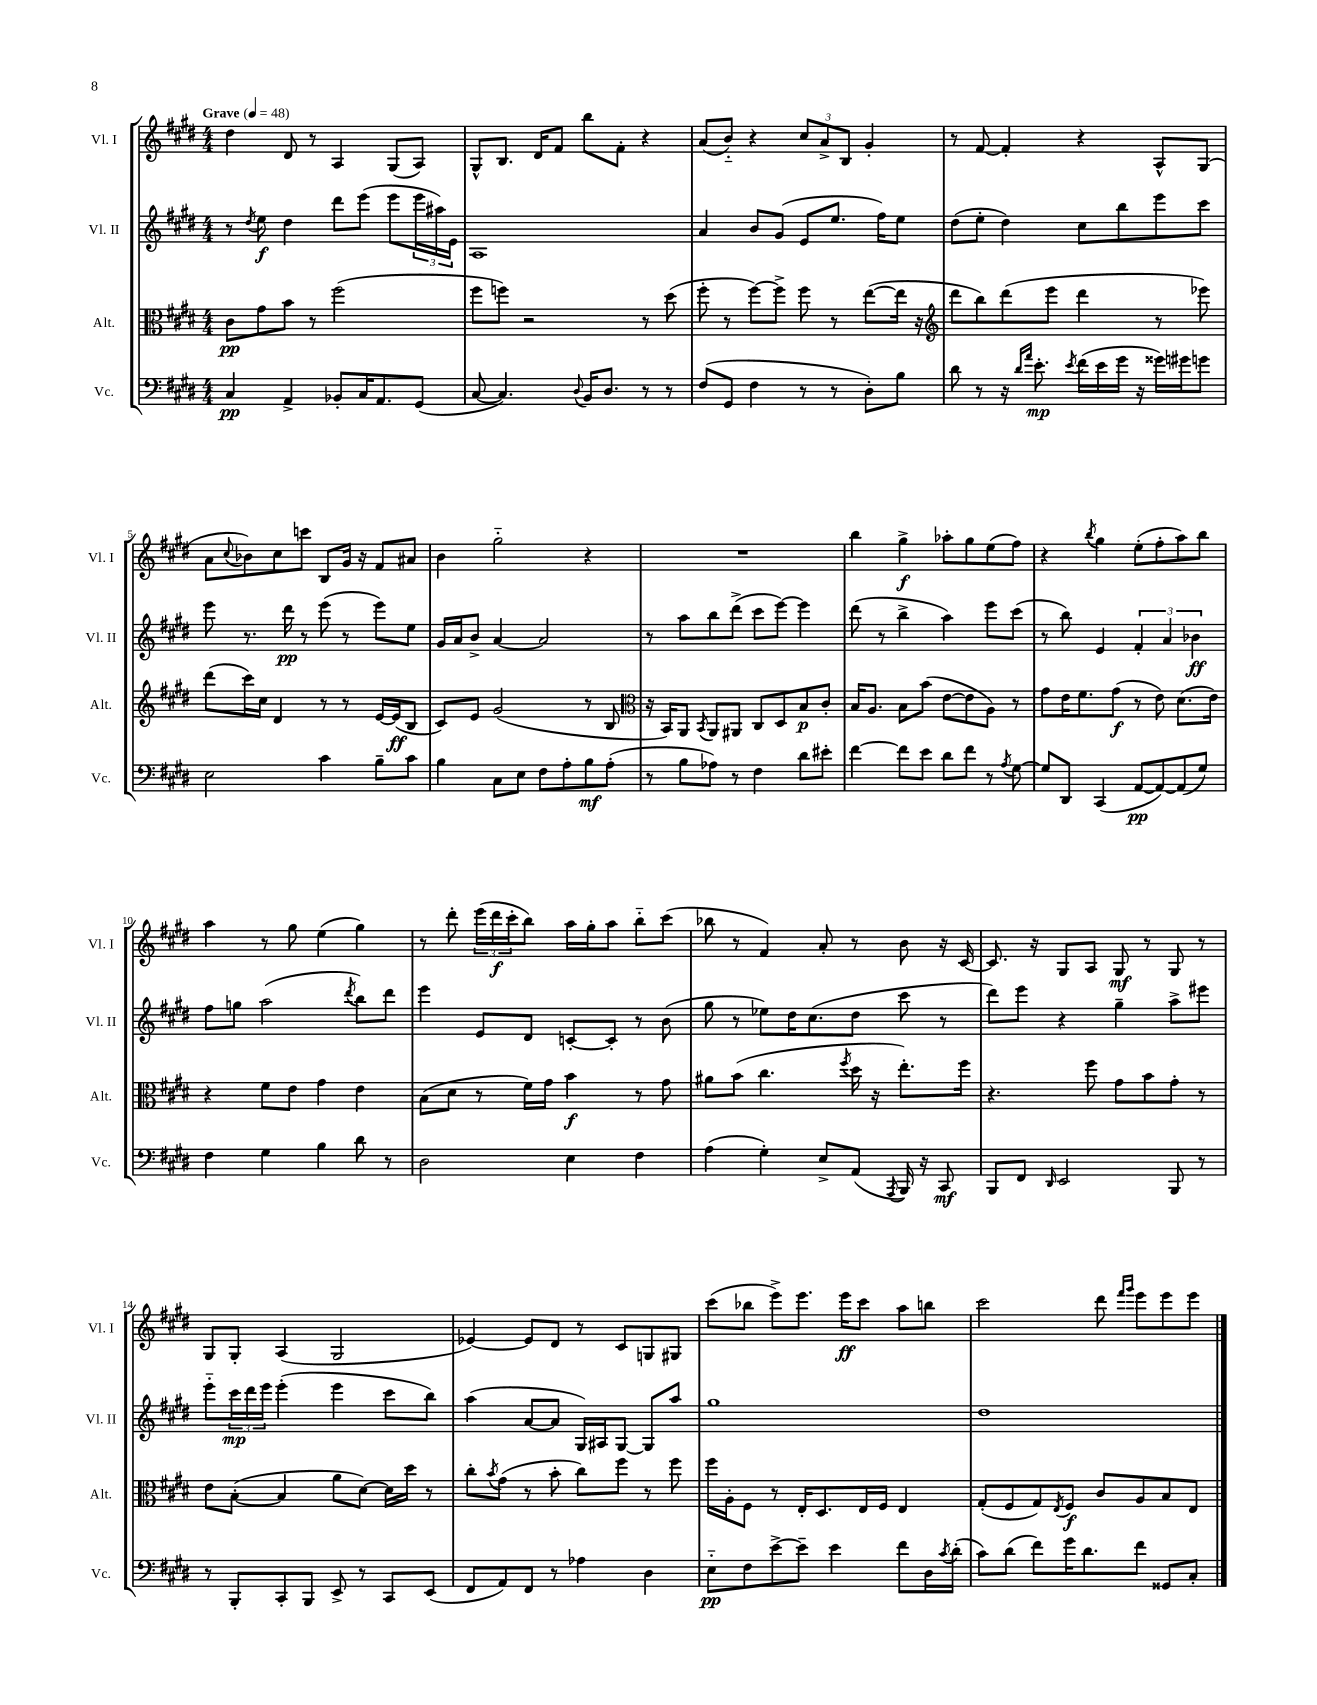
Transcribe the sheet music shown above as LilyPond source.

<<
\new StaffGroup <<
\new Staff = "s0" \with { instrumentName = "Vl. I" shortInstrumentName = "Vl. I" } {
    \clef treble \key e \major \numericTimeSignature \time 4/4 \tempo "Grave" 4 = 48
    dis''4 dis'8 r8 a4 gis8( a8) |
    gis8-^ b8. dis'16 fis'8 b''8 fis'8-. r4 |
    a'8( b'8-_) r4 \tuplet 3/2 { cis''8 a'8-> b8 } gis'4-. |
    r8 fis'8~ fis'4-. r4 a8-^ gis8( |
    a'8 \appoggiatura { cis''8 } bes'8) cis''8 c'''8 b8 gis'16 r16 fis'8 ais'8 |
    b'4 gis''2-_ r4 |
    R1 |
    b''4 gis''4->\f aes''8-. gis''8 e''8( fis''8) |
    r4 \acciaccatura { b''8 } gis''4 e''8-.( fis''8-. a''8) b''8 |
    a''4 r8 gis''8 e''4( gis''4) |
    r8 dis'''8-. \tuplet 3/2 { e'''16( dis'''16\f cis'''16-. } b''8) a''16 gis''16-. a''8 b''8-_ cis'''8( |
    bes''8 r8 fis'4) a'8-. r8 b'8 r16 cis'16~ |
    cis'8. r16 gis8 a8 gis8\mf r8 gis8 r8 |
    gis8 gis8-. a4( gis2 |
    ees'4~) ees'8 dis'8 r8 cis'8 g8 gis8 |
    cis'''8( bes''8 e'''8->) e'''8. e'''16\ff cis'''8 a''8 b''8 |
    cis'''2 dis'''8 \grace { fis'''16 gis'''16 } e'''8 e'''8 e'''8 \bar "|." |
}
\new Staff = "s1" \with { instrumentName = "Vl. II" shortInstrumentName = "Vl. II" } {
    \clef treble \key e \major \numericTimeSignature \time 4/4
    r8 \acciaccatura { dis''8 } e''8\f dis''4 dis'''8 e'''8( e'''8 \tuplet 3/2 { e'''16 ais''16) e'16 } |
    a1 |
    a'4 b'8 gis'8( e'8 e''8. fis''16) e''8 |
    dis''8( e''8-. dis''4) cis''8 b''8 e'''8 cis'''8 |
    e'''8 r8. dis'''16\pp r8 e'''8( r8 e'''8) e''8 |
    gis'16 a'16 b'8-> a'4~ a'2 |
    r8 a''8 b''8 dis'''8->( cis'''8 e'''8~) e'''4 |
    dis'''8( r8 b''4-> a''4) e'''8 cis'''8( |
    r8 b''8) e'4 \tuplet 3/2 { fis'4-. a'4 bes'4\ff } |
    fis''8 g''8 a''2( \acciaccatura { dis'''8 } b''8) dis'''8 |
    e'''4 e'8 dis'8 c'8~-. c'8-. r8 b'8( |
    gis''8 r8 ees''8) dis''16 cis''8.( dis''8 cis'''8 r8 |
    dis'''8) e'''8 r4 gis''4-- a''8-> eis'''8 |
    e'''8-_ \tuplet 3/2 { cis'''16\mp dis'''16 e'''16 } e'''4-.( e'''4 cis'''8 b''8) |
    a''4( a'8~ a'8 gis16) ais16 gis8~ gis8 a''8 |
    gis''1 |
    dis''1 \bar "|." |
}
\new Staff = "s2" \with { instrumentName = "Alt." shortInstrumentName = "Alt." } {
    \clef alto \key e \major \numericTimeSignature \time 4/4
    cis'8\pp gis'8 b'8 r8 fis''2( |
    fis''8 f''8) r2 r8 dis''8( |
    fis''8-. r8 fis''8~) fis''8-> fis''8 r8 e''8~( e''16 r16 |
    \clef treble dis'''8 b''8) dis'''8( e'''8 dis'''4 r8 ees'''8) |
    dis'''8( cis'''16) cis''16 dis'4 r8 r8 e'16~ e'16\ff( b8 |
    cis'8) e'8 gis'2( r8 b8 |
    \clef alto r16 b,16) a,8 \acciaccatura { b,8 } a,8 ais,8 cis8 dis8 b8\p cis'8-. |
    b16 a8. b8 b'8( e'8~ e'8 a8) r8 |
    gis'8 e'16 fis'8. gis'8\f( r8 e'8) dis'8.( e'16) |
    r4 fis'8 e'8 gis'4 e'4 |
    b8( dis'8 r8 fis'16) gis'16 b'4\f r8 gis'8 |
    ais'8 b'8( cis''4. \acciaccatura { fis''8 } dis''16 r16 e''8.-.) fis''16 |
    r4. fis''8 gis'8 b'8 gis'8-. r8 |
    e'8 b8~-.( b4 a'8 dis'8~) dis'16 dis''16 r8 |
    cis''8-. \acciaccatura { b'8 } gis'8( r8 b'8-. cis''8) fis''8 r8 fis''8 |
    fis''16 a16-. fis8 r8 e16-. dis8. e16 fis16 e4 |
    gis8-.( fis8 gis8) \acciaccatura { e8 } fis8\f cis'8 a8 b8 e8 \bar "|." |
}
\new Staff = "s3" \with { instrumentName = "Vc." shortInstrumentName = "Vc." } {
    \clef bass \key e \major \numericTimeSignature \time 4/4
    cis4\pp a,4-> bes,8-. cis16 a,8. gis,8( |
    cis8~ cis4.) \appoggiatura { dis8 } b,16 dis8. r8 r8 |
    fis8( gis,8 fis4 r8 r8 dis8-.) b8 |
    dis'8 r8 r16 \grace { dis'16 a'16 } e'8.-.\mp \acciaccatura { e'8 } fis'16( e'16 gis'16 r16 gisis'16) gis'16 g'8 |
    e2 cis'4 b8-- cis'8 |
    b4 cis8 e8 fis8 a8-. b8\mf a8-.( |
    r8 b8 aes8) r8 fis4 dis'8 eis'8-. |
    fis'4~ fis'8 e'8 dis'8 fis'8 r8 \acciaccatura { a8 } gis8~ |
    gis8 dis,8 cis,4( a,8~\pp a,8~) a,8( gis8) |
    fis4 gis4 b4 dis'8 r8 |
    dis2 e4 fis4 |
    a4( gis4-.) e8-> a,8( \acciaccatura { a,,8 } b,,16) r16 cis,8\mf |
    b,,8 fis,8 \grace { dis,16 } e,2 b,,8 r8 |
    r8 b,,8-. cis,8-. b,,8 e,8-> r8 cis,8 e,8( |
    fis,8 a,8) fis,8 r8 aes4 dis4 |
    e8-_\pp fis8 e'8~-> e'8-- e'4 fis'8 dis16 \acciaccatura { cis'8 } dis'16-.( |
    cis'8) dis'8( fis'8) gis'16 dis'8. fis'8 gisis,8 cis8-. \bar "|." |
}
>>
>>
